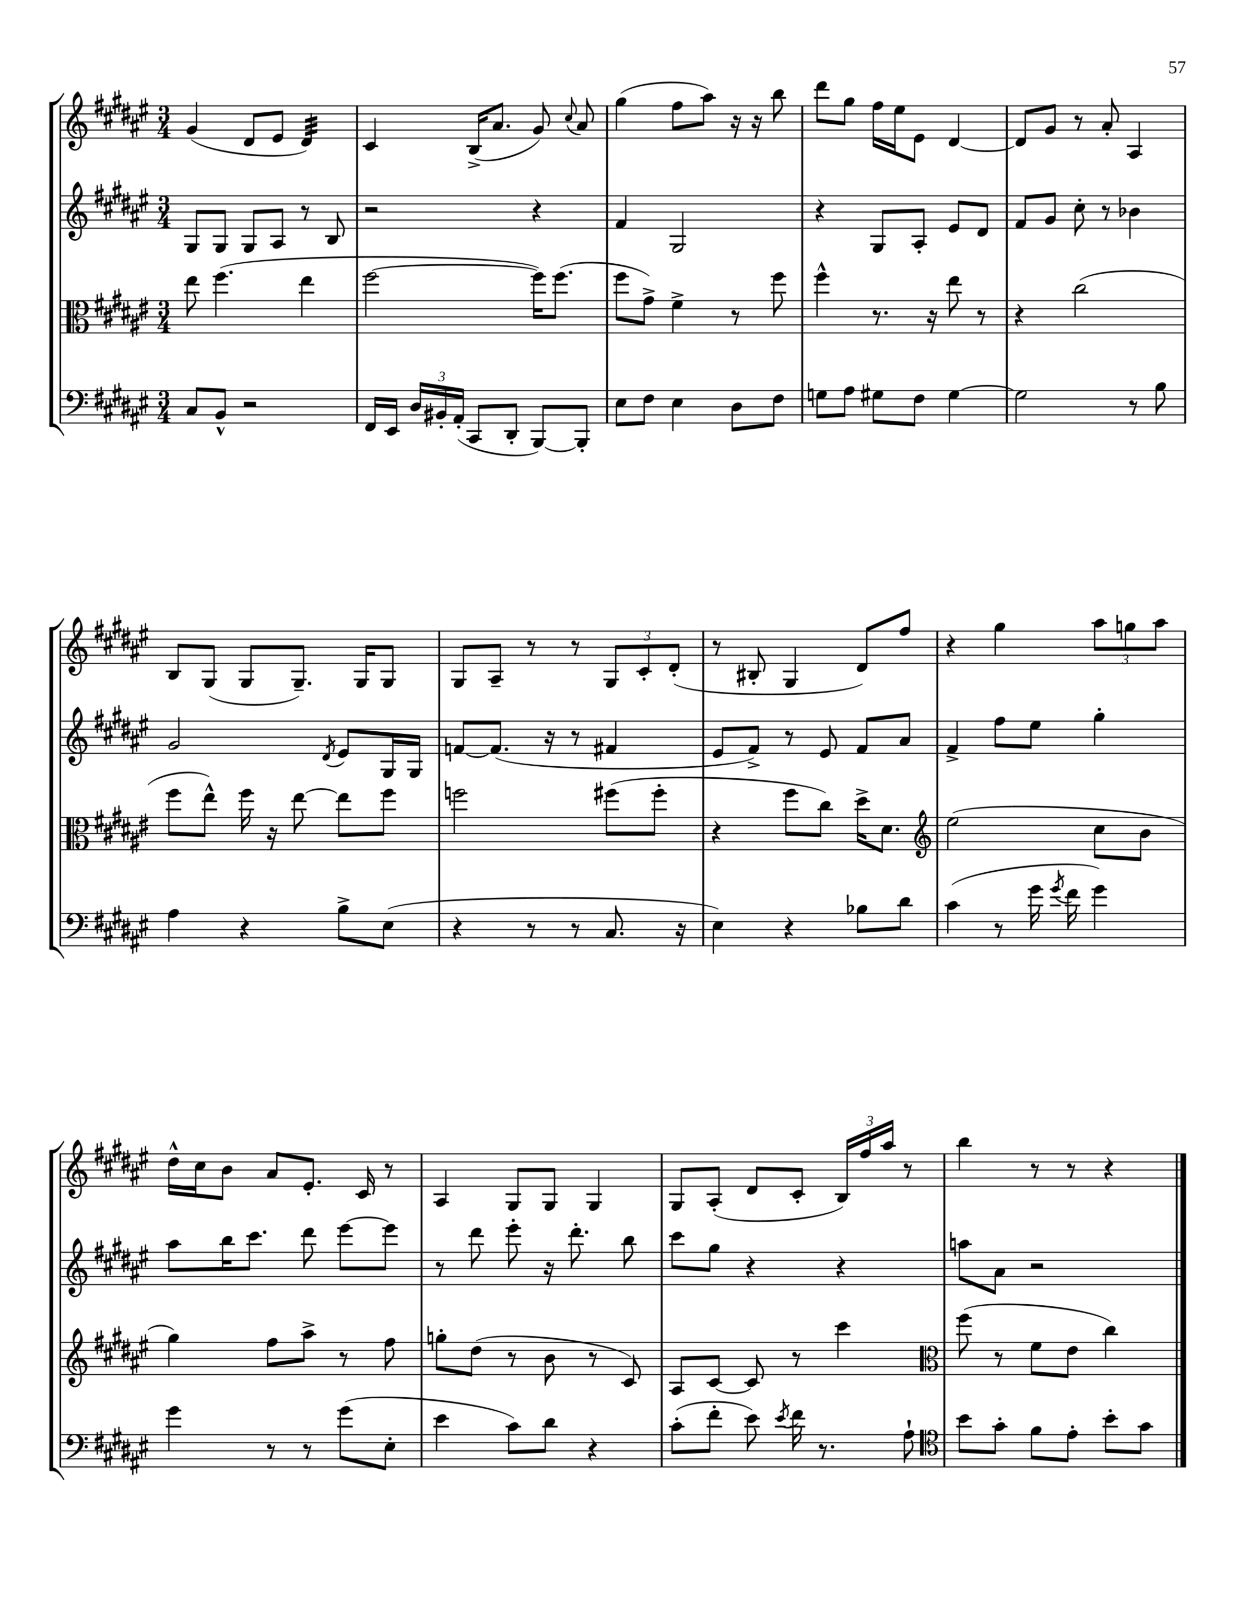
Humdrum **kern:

**kern	**kern	**kern	**kern
*staff4	*staff3	*staff2	*staff1
*clefF4	*clefC3	*clefG2	*clefG2
*k[f#c#g#d#a#e#]	*k[f#c#g#d#a#e#]	*k[f#c#g#d#a#e#]	*k[f#c#g#d#a#e#]
*M3/4	*M3/4	*M3/4	*M3/4
8C#	8ee#	8G#	(4g#
8BB^^	(4.ff#	8G#	.
2r	.	8G#	8d#
.	.	8A#	8e#
.	4ee#	8r	4d#)
.	.	8B	.
=	=	=	=
16FF#	[2ff#	2r	4c#
16EE#	.	.	.
24D#	.	.	.
24BB#'	.	.	.
(24AA#'	.	.	.
8CC#	.	.	(16B^
.	.	.	8.a#
8DD#'	.	.	.
[8BBB)	16ff#])	4r	8g#)
.	(8.ff#	.	.
.	.	.	8qqcc#
8BBB']	.	.	8a#
=	=	=	=
8E#	8ff#	4f#	(4gg#
8F#	8g#^)	.	.
4E#	4f#^	2G#	8ff#
.	.	.	8aa#)
8D#	8r	.	16r
.	.	.	16r
8F#	8ff#	.	8bb
=	=	=	=
8G	4ff#^^	4r	8ddd#
8A#	.	.	8gg#
8G#	8.r	8G#	16ff#
.	.	.	16ee#
8F#	.	8A#'	8e#
.	16r	.	.
[4G#	8ee#	8e#	[4d#
.	8r	8d#	.
=	=	=	=
2G#]	4r	8f#	8d#]
.	.	8g#	8g#
.	(2cc#	8cc#'	8r
.	.	8r	8a#'
8r	.	4b-	4A#
8B	.	.	.
=	=	=	=
4A#	8ff#	2g#	8B
.	8ee#^^)	.	(8G#
4r	16ff#	.	8G#
.	16r	.	.
.	[8ee#	.	8.G#~)
.	.	8qd#	.
8B^	8ee#]	8e#	.
.	.	.	16G#
(8E#	8ff#	16G#	8G#
.	.	16G#	.
=	=	=	=
4r	2ff	[8f	8G#
.	.	(8.f]	8A#~
8r	.	.	8r
.	.	16r	.
8r	.	8r	8r
8.C#	(8ff#	4f#	12G#
.	.	.	12c#'
.	8ff#'	.	.
.	.	.	(12d#'
16r	.	.	.
=	=	=	=
4E#)	4r	8e#	8r
.	.	8f#^)	8B#'
4r	8ff#	8r	4G#
.	8cc#)	8e#	.
8B-	16dd#^	8f#	8d#)
.	8.d#	.	.
8d#	.	8a#	8ff#
=	=	=	=
*	*clefG2	*	*
(4c#	(2ee#	4f#^	4r
8r	.	8ff#	4gg#
16g#	.	8ee#	.
8qg#	.	.	.
16f#	.	.	.
4g#)	8cc#	4gg#'	12aa#
.	.	.	12gg
.	8b	.	.
.	.	.	12aa#
=	=	=	=
4g#	4gg#)	8aa#	16dd#^^
.	.	.	16cc#
.	.	16bb	8b
.	.	8.ccc#	.
8r	8ff#	.	8a#
8r	8aa#^	8ddd#	8.e#'
(8g#	8r	[8eee#	.
.	.	.	16c#
8E#'	8ff#	8eee#]	8r
=	=	=	=
4e#	8gg'	8r	4A#
.	(8dd#	8ddd#	.
8c#)	8r	8eee#'	8G#
8d#	8b	16r	8G#
.	.	8.ddd#'	.
4r	8r	.	4G#
.	8c#)	8bb	.
=	=	=	=
(8c#'	8A#	8ccc#	8G#
8f#'	[8c#	8gg#	(8A#'
8e#)	8c#]	4r	8d#
8qe#	.	.	.
16f#	8r	.	8c#'
8.r	.	.	.
.	4ccc#	4r	24B)
.	.	.	24ff#
.	.	.	24aa#
8A#`	.	.	8r
=	=	=	=
*clefC4	*clefC3	*	*
8b	(8ff#	8aa	4bb
8g#'	8r	8a#	.
8f#	8f#	2r	8r
8e#'	8e#	.	8r
8b'	4cc#)	.	4r
8g#	.	.	.
==	==	==	==
*-	*-	*-	*-
